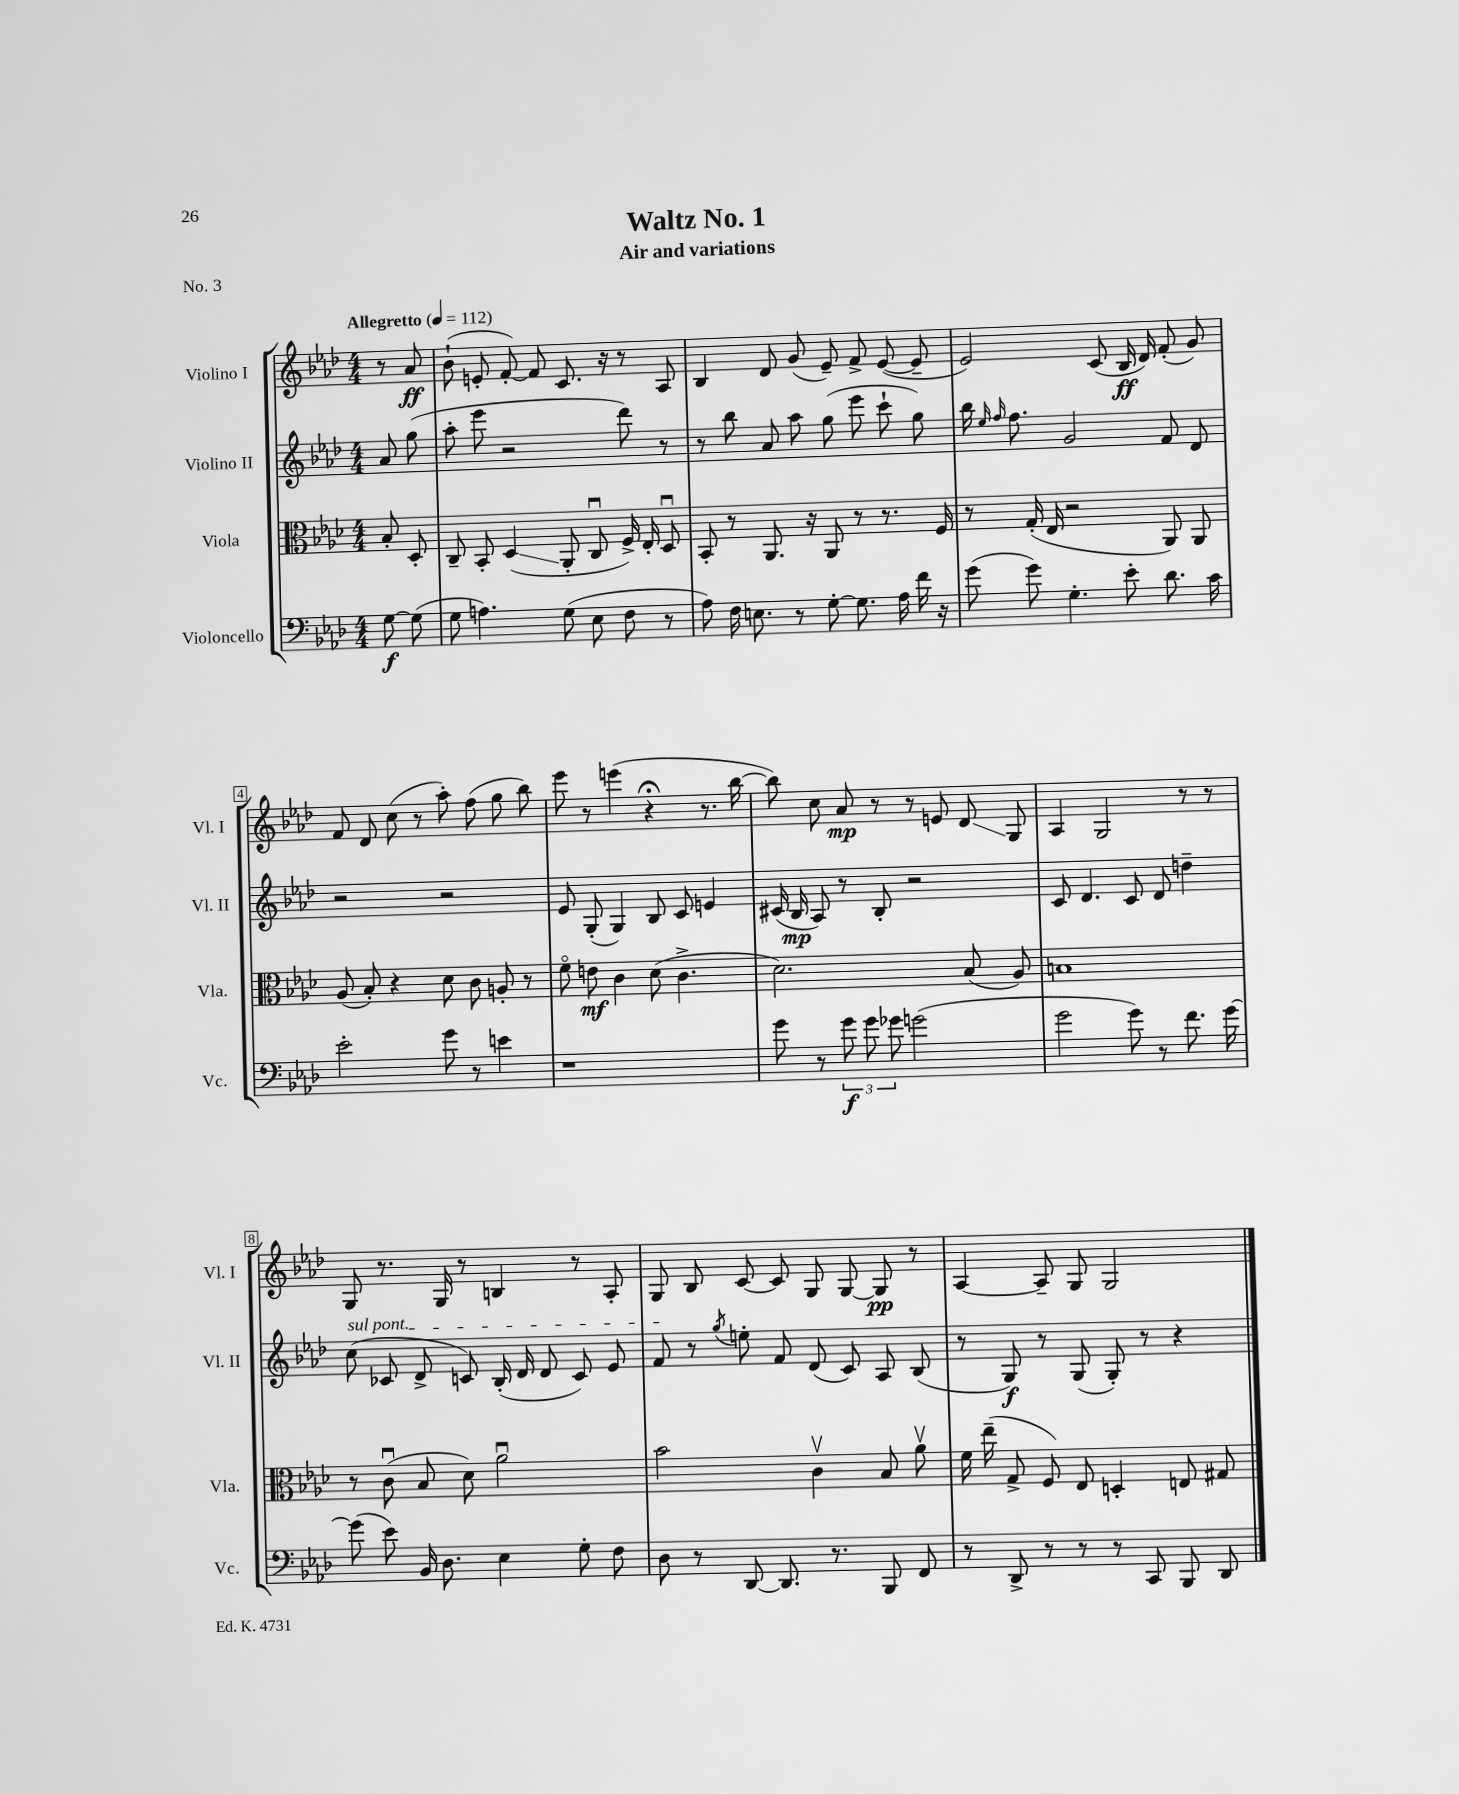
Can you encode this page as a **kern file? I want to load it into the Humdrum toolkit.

**kern	**kern	**kern	**kern
*staff4	*staff3	*staff2	*staff1
*clefF4	*clefC3	*clefG2	*clefG2
*k[b-e-a-d-]	*k[b-e-a-d-]	*k[b-e-a-d-]	*k[b-e-a-d-]
*M4/4	*M4/4	*M4/4	*M4/4
*MM112	*MM112	*MM112	*MM112
[8G	8B-'	8a-	8r
(8G]	8D-'	(8gg	8a-
=	=	=	=
8G	8C~	8aa-'	(8b-`
4.A)	8BB-'	8eee-	8e'
.	(4D-	2r	[8f')
.	.	.	8f]
(8G	8AA-'	.	8.c
8E-	8Cu	.	.
.	.	.	16r
8F	16F^)	8ddd-)	8r
.	16E-'	.	.
8r	8D-u	8r	8A-
=	=	=	=
8A-)	8BB-'	8r	4B-
16F	8r	8bb-	.
8.E	.	.	.
.	8.AA-	8a-	8d-
8r	.	8aa-	(8g
.	16r	.	.
[8G'	8AA-	(8gg	8e-~)
8.G]	8r	8eee-	8f^
.	8.r	8ccc`	([8e-
16A-	.	.	.
16f	.	8gg)	8e-~]
16r	16F	.	.
=	=	=	=
(8g	8r	16bb-	2e-)
.	.	16qqee-	.
.	.	16qqff	.
.	.	8.ff	.
8g)	(16G'	.	.
.	16E-	.	.
4.G'	2r	2g	.
.	.	.	(8c
8e-'	.	.	16B-
.	.	.	16d-)
8.d-	8AA-)	8f	(8f'
.	8AA-	8d-	8g)
16c	.	.	.
=	=	=	=
2e-'	(8A-	2r	8f
.	8B-')	.	8d-
.	4r	.	(8cc
.	.	.	8r
8g	8d-	2r	8aa-')
8r	8c	.	(8ff
4e	8A'	.	8gg
.	8r	.	8bb-)
=	=	=	=
1r	8fo	8e-	8eee-
.	8e	(8G'	8r
.	4c	4G)	(4eee
.	(8d-	8B-	4r;
.	4.c^	8c	.
.	.	4e	8.r
.	.	.	[16bb-
=	=	=	=
8g	2.d-)	(16c#	8bb-])
.	.	16B-	.
8r	.	8A-)	8cc
12g	.	8r	8a-
12g	.	.	.
.	.	8B-'	8r
12g-	.	.	.
(2g	.	2r	8r
.	.	.	8e
.	(8B-	.	8d-
.	8A-)	.	8G
=	=	=	=
2g	1B	8c	4A-
.	.	4.d-	.
.	.	.	2G
8g)	.	8c	.
8r	.	8d-	.
8.f	.	4dd~	8r
.	.	.	8r
[16g	.	.	.
=	=	=	=
(8g]	8r	(8cc	8G
8e-)	(8cu	8c-	8.r
16BB-	8B-	8d-^	.
8.D-	.	.	16G
.	8d-)	8c)	8r
4E-	2a-u	(16B-'	4B
.	.	16d-	.
.	.	8d-	.
8G'	.	8c)	8r
8F	.	8e-	8A-'
=	=	=	=
8D-	2b-	8f	8G
8r	.	8r	8B-
.	.	8qgg	.
[8DD-	.	8ee'	[8c
8.DD-]	.	8f	8c]
.	4cv	(8d-	8G
8.r	.	.	.
.	.	8c)	[8G
8BBB-	8B-	8A-	8G]
8FF	8a-v	(8B-	8r
=	=	=	=
8r	16f	8r	[4A-
.	(16ee-~	.	.
8DD-^	8G^	8G)	.
8r	8F)	8r	8A-~]
8r	8E-	(8G	8G
8r	4D'	8G')	2G
8CC	.	8r	.
8BBB-	8E	4r	.
8DD-	8G#	.	.
==	==	==	==
*-	*-	*-	*-
